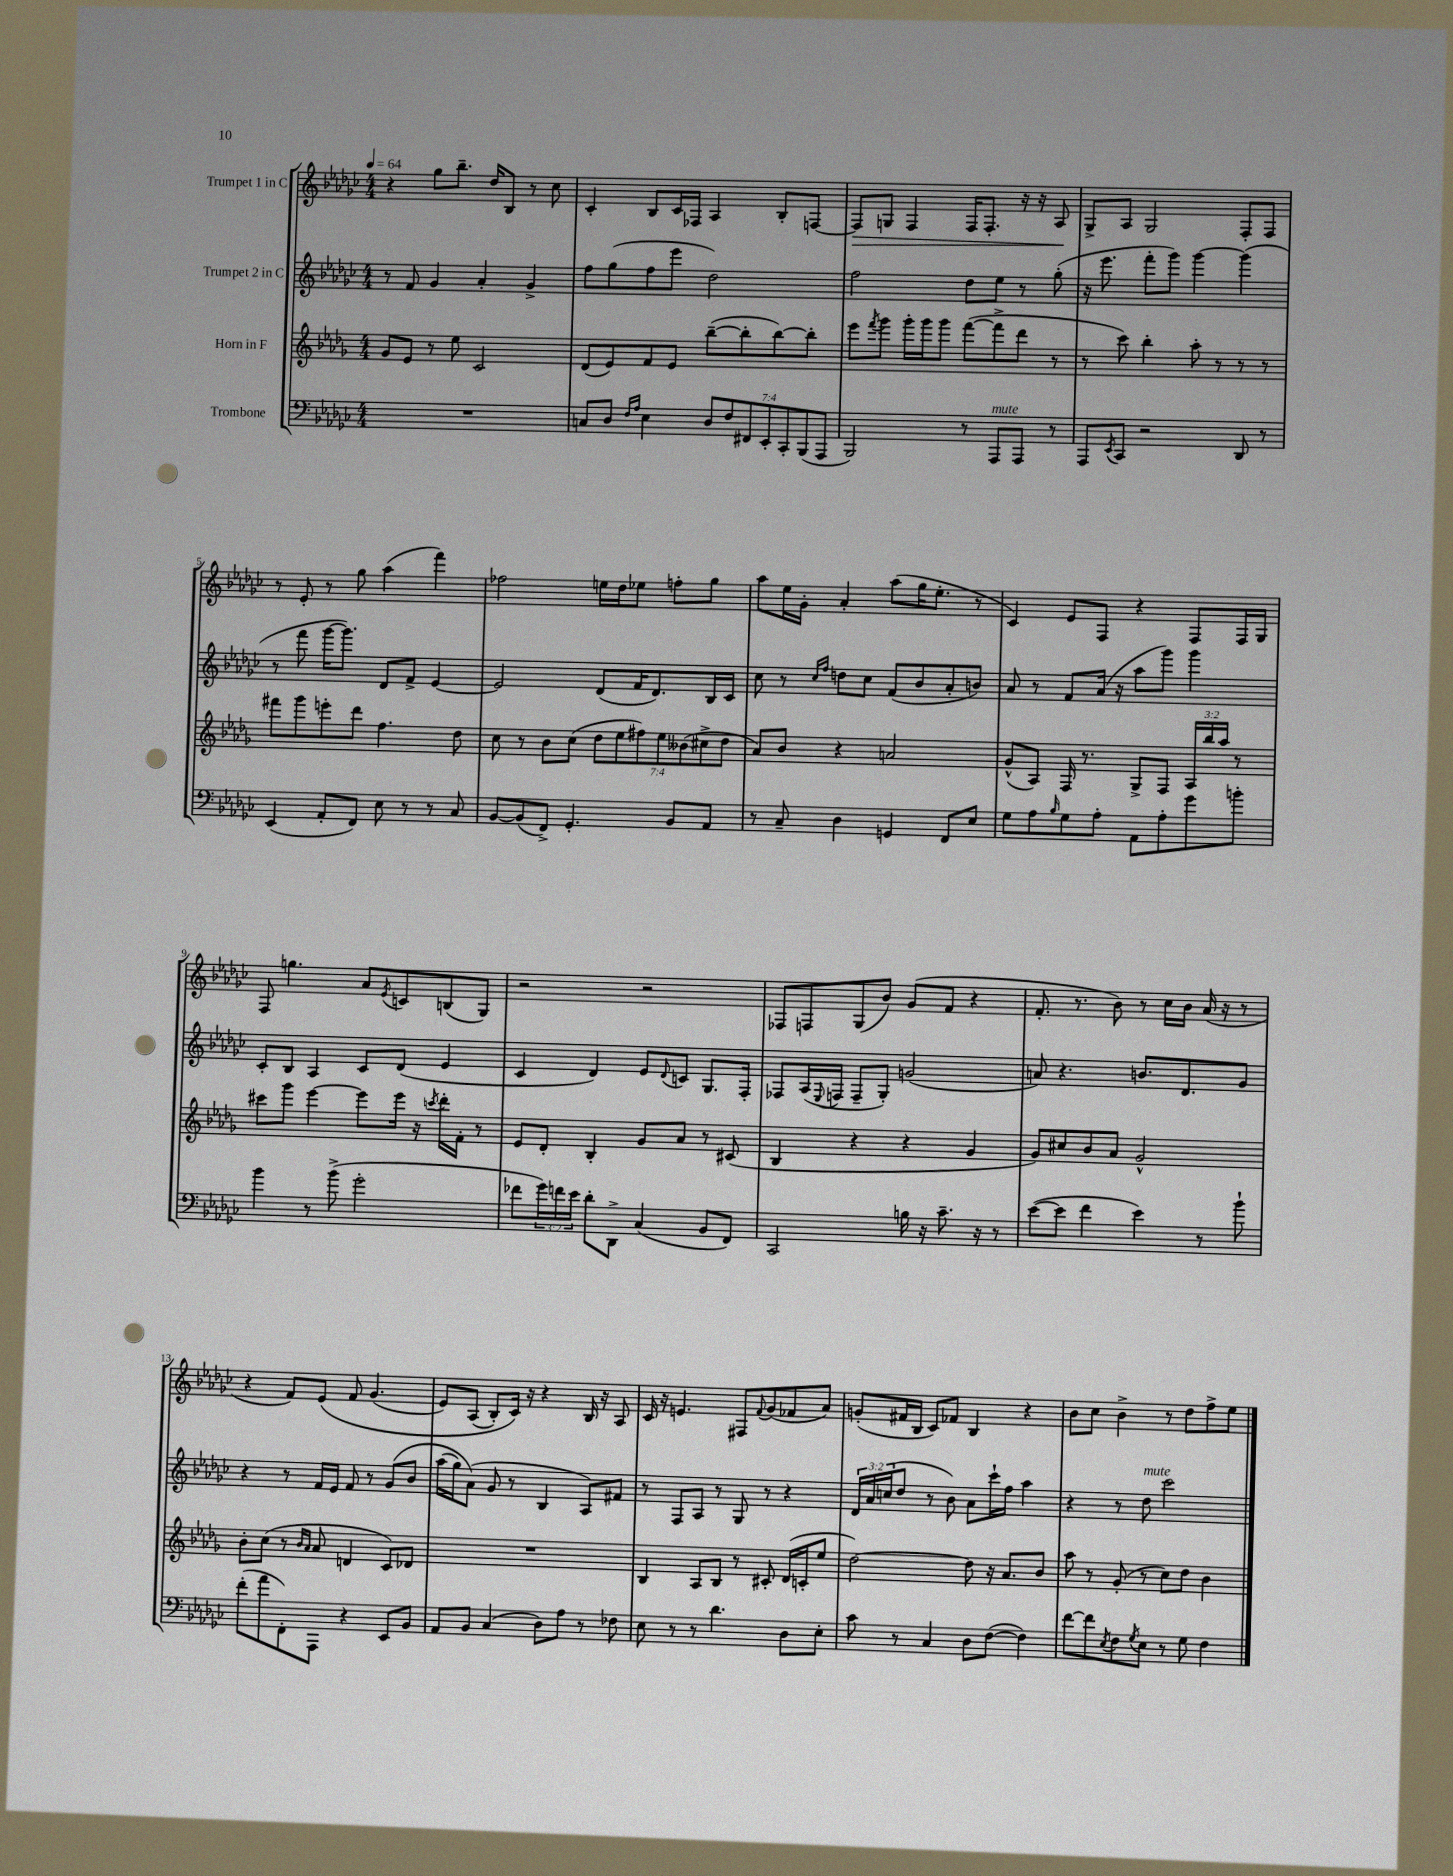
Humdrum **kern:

**kern	**kern	**kern	**kern
*staff4	*staff3	*staff2	*staff1
*clefF4	*clefG2	*clefG2	*clefG2
*k[b-e-a-d-g-c-]	*k[b-e-a-d-g-]	*k[b-e-a-d-g-c-]	*k[b-e-a-d-g-c-]
*M4/4	*M4/4	*M4/4	*M4/4
*MM64	*MM64	*MM64	*MM64
1r	8g-	8r	4r
.	8e-	8f	.
.	8r	4g-	8gg-
.	8ee-	.	8.bb-~
.	2c	4a-'	.
.	.	.	16dd-
.	.	.	8B-
.	.	4g-^	8r
.	.	.	8cc-
=	=	=	=
8C	(8d-	8ff	4c-'
8D-	8e-)	(8gg-	.
16qqF	.	.	.
16qqA-	.	.	.
4E-	8f	8ff	8B-
.	8e-	8eee-	16c-
.	.	.	16F-
14D-	([8bb-~	2dd-)	4A-
14F	.	.	.
.	8bb-']	.	.
14FF#	.	.	.
14EE-'	.	.	.
.	[8bb-)	.	8B-'
14CC-'	.	.	.
(14BBB-	.	.	.
.	8bb-']	.	[8F
14AAA-	.	.	.
=	=	=	=
2BBB-)	8eee-	2ff	8F]
.	8qfff	.	.
.	8ggg-	.	8G
.	16ggg-'	.	4F
.	16ggg-	.	.
.	8ggg-	.	.
8r	([8fff	8dd-	16F
.	.	.	8.F'
8AAA-	8fff^]	8ee-	.
8AAA-	8ddd-	8r	16r
.	.	.	16r
8r	8r	(8gg-'	8A-
=	=	=	=
8AAA-	8r	16r	8G-^
.	.	8.eee-	.
8qEE-	.	.	.
8CC-	8ccc)	.	8A-
2r	4bb-'	8fff'	2G-
.	.	8ggg-)	.
.	8aa-'	[4ggg-	.
.	8r	.	.
8DD-	8r	(4ggg-]	8F'
8r	8r	.	8F
=	=	=	=
(4EE-	8fff#	8r	8r
.	8ggg-	8fff	8e-'
8AA-'	8eee'	[16ggg-	8r
.	.	8.ggg-])	.
8FF)	8ddd-	.	8gg-
8E-	4.ff	8d-	(4aa-
8r	.	8f^	.
8r	.	[4e-	4fff)
8C-	8dd-	.	.
=	=	=	=
[8BB-	8cc	2e-]	2ff-
(8BB-]	8r	.	.
8FF^)	8b-	.	.
4.GG-'	(8cc	.	.
.	14dd-	(8d-	16ee
.	.	.	16dd-
.	14ee-	.	.
.	.	16f	8ee-
.	14ff#)	.	.
.	.	8.d-)	.
.	14ee-	.	.
8BB-	.	.	8ff'
.	(14b--	.	.
.	14cc#^	.	.
8AA-	.	16B-	8gg-
.	14dd-	.	.
.	.	16c-	.
=	=	=	=
8r	8a-)	8cc-	8aa-
8C-~	8b-	8r	16ee-
.	.	.	16g-'
.	.	16qqcc-	.
.	.	16qqff	.
4D-	4r	8dd	4a-'
.	.	8cc-	.
4GG	2a	(8f	(8aa-
.	.	8b-	16gg-
.	.	.	8.ee-'
8FF	.	8a-'	.
8E-	.	8b)	8r
=	=	=	=
8G-	(8g-^^	8a-	4c-)
8A-	8A-)	8r	.
16qqB-	.	.	.
8G-	16F	8f	8e-
.	8.r	.	.
8A-'	.	(16a-	8F
.	.	16r	.
8AA-	8G-^	8aa-	4r
8A-'	8F	8ggg-)	.
8g-	24A-	4ggg-	8F
.	24bb-	.	.
.	24aa-	.	.
8b'	8r	.	16F
.	.	.	16G-
=	=	=	=
4b-	8ccc#	8c-'	8F
.	8ggg-	8B-	4.gg
8r	[4eee-	4A-	.
(8b-^	.	.	.
2g-'	8eee-]	8c-	8a-
.	.	.	8qe-
.	16eee-	(8d-	8c
.	16r	.	.
.	8qccc	.	.
.	16ddd-'	4e-	(8B
.	16f'	.	.
.	8r	.	8G-)
=	=	=	=
8f-	8e-	4c-	2r
24g-)	8d-'	.	.
24f	.	.	.
24e-	.	.	.
8d-'	4B-'	4d-)	.
8DD-^	.	.	.
(4C-	8g-	8e-	2r
.	.	8qqd-	.
.	8a-	8c	.
8BB-	8r	8.G-	.
8FF)	(8c#	.	.
.	.	16F'	.
=	=	=	=
2CC-	4B-	8F-	8F-
.	.	(16A-	8F
.	.	8qqE-	.
.	.	16F	.
.	4r	8F~	(8G-
.	.	8G-')	8b-)
16B	4r	(2g	(8g-
16r	.	.	.
8.c-~	.	.	8f
.	4g-	.	4r
16r	.	.	.
8r	.	.	.
=	=	=	=
([8e-	8g-)	8a)	8.f'
8e-]	8cc#	4.r	.
.	.	.	8.r
4f	8b-	.	.
.	8a-	.	8b-)
4e-)	2g-^^	8.b	8r
.	.	.	16cc-
.	.	8.d-	16b-
8r	.	.	(16a-
.	.	.	16r
8b-`	.	8g-	8r
=	=	=	=
(8f'	8b-'	4r	4r
8a-	(8cc	.	.
8FF')	8r	8r	8f)
.	16qqb-	.	.
.	16qqa-	.	.
8AAA-	8a-	16f	&(8e-
.	.	16e-	.
4r	4d	8f	8f
.	.	8r	(4.g-
8EE-	8c)	&(8g-	.
8BB-	8d-	8b-	.
=	=	=	=
8AA-	1r	(16aa-	8e-)
.	.	16gg-)	.
8BB-	.	(8a-&)	(8A-
(4C-	.	8g-	8B-')
.	.	8r	16c-&)
.	.	.	16r
8D-)	.	4B-	4r
8A-	.	.	.
8r	.	8A-)	16B-
.	.	.	16r
8F-	.	8f#	8A-
=	=	=	=
8E-	4B-	8r	16c-
.	.	.	16r
8r	.	8F	4.e
8r	8A-	8A-	.
4.d-	8B-	8r	.
.	8r	8G-	8F#
.	.	.	8qqf
.	8c#'	8r	(8g-
8D-	(16d-	4r	8f-
.	16c'	.	.
8E-'	8ee-	.	8a-)
=	=	=	=
8c-	[2dd-)	24d-	(8g'
.	.	24a-	.
.	.	(24cc	.
8r	.	8dd-	16f#
.	.	.	16B-
4C-	.	8r	8c-)
.	.	8b-)	8f-
8D-	8dd-]	8a-	4B-
([8F	16r	16ccc-`	.
.	8.a-	16ff	.
4F])	.	4aa-	4r
.	8b-	.	.
=	=	=	=
[8f	8aa-	4r	8b-
8f]	8r	.	8cc-
8qE-	.	.	.
8F	(8g-'	8r	4b-^
8qG-	.	.	.
8E-	8r	8dd-	.
8r	8cc)	2ccc-	8r
8G-	8dd-	.	8dd-
4F	4b-	.	8ff^
.	.	.	8ee-
==	==	==	==
*-	*-	*-	*-
